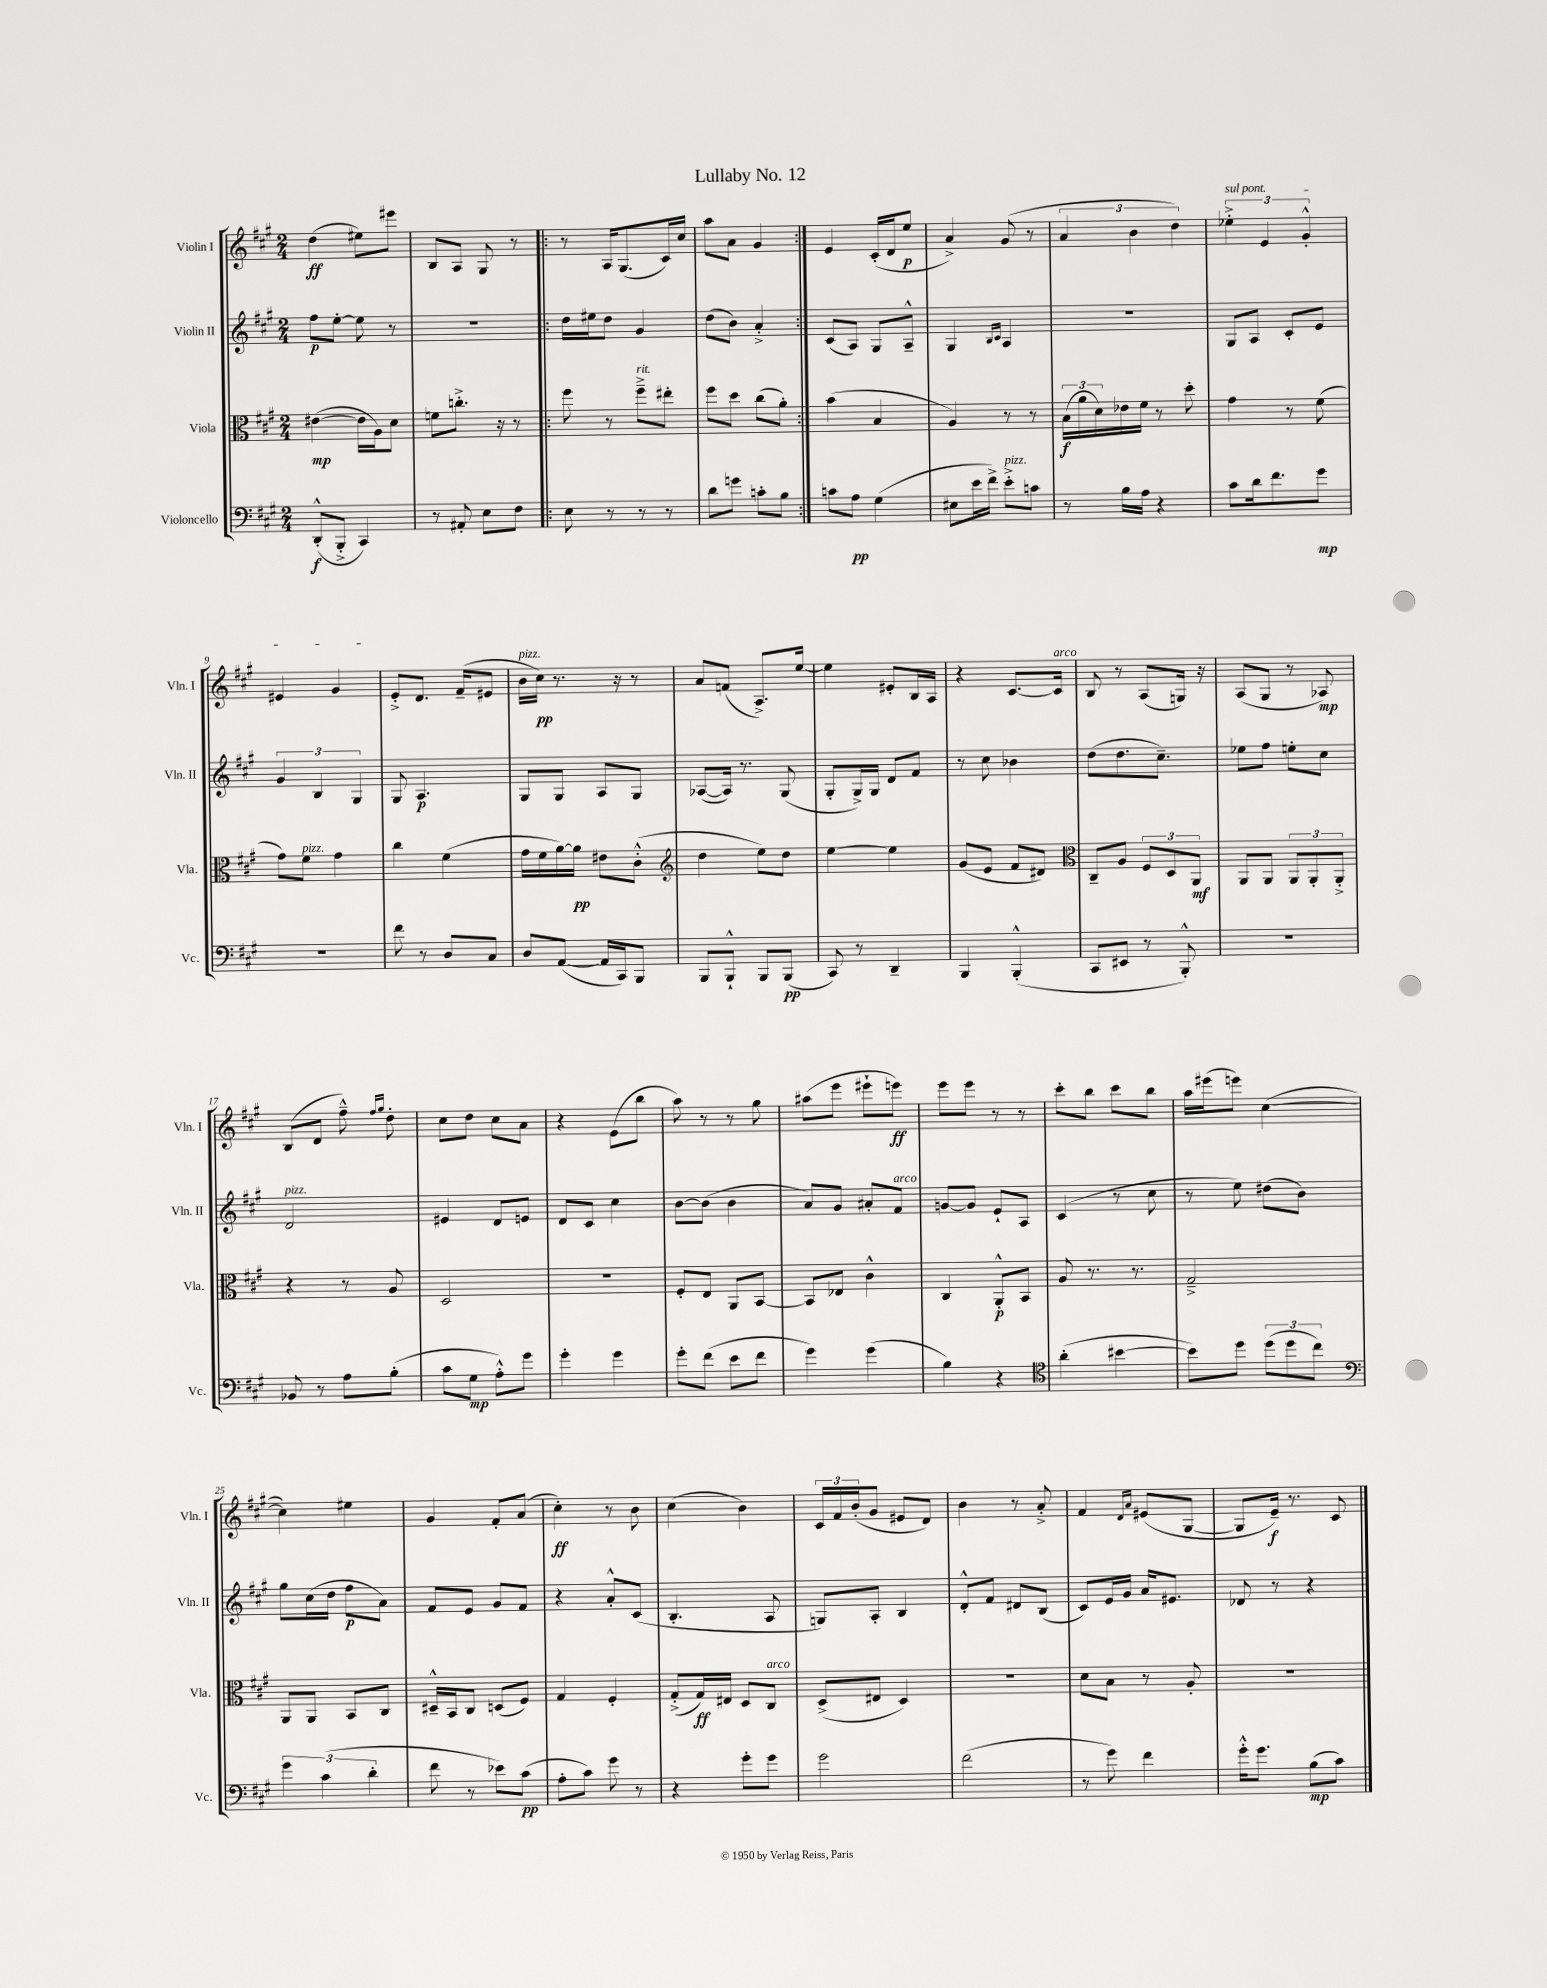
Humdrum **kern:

**kern	**kern	**kern	**kern
*staff4	*staff3	*staff2	*staff1
*clefF4	*clefC3	*clefG2	*clefG2
*k[f#c#g#]	*k[f#c#g#]	*k[f#c#g#]	*k[f#c#g#]
*M2/4	*M2/4	*M2/4	*M2/4
(8DD'^^	([4e#	8ff#	(4dd
8BBB'^	.	[8ee'	.
4CC#)	16e#]	8ee]	8ee#)
.	16A)	.	.
.	8d	8r	8eee#
=	=	=	=
8r	8f	2r	8B
8AA#'	8.cc'^	.	8A
8E	.	.	8G#
.	16r	.	.
8F#	8r	.	8r
=!|:	=!|:	=!|:	=!|:
8E	8ff#	16dd	8r
.	.	16ee#	.
8r	8r	8dd	16A
.	.	.	(8.G#
8r	8ff#~^	4g#	.
8r	8ee#'	.	16c#)
.	.	.	16cc#
=	=	=	=
8d	8ff#	(8dd	8aa
8g	8dd	8b)	8a
8c'	(8cc#	4a'^	4g#
8B	8a')	.	.
=:|!	=:|!	=:|!	=:|!
8c	(4b	(8c#	4e
8A	.	8A)	.
(4G#	4B	8G#	(16c#'
.	.	.	16d
.	.	8A~^^	8ee
=	=	=	=
8E#	4A)	4G#	4a^)
16e	.	.	.
16f#^)	.	.	.
.	.	16qqB	.
.	.	16qqc#	.
8e'^	8r	4A	(8g#
8c	8r	.	8r
=	=	=	=
8r	(24B	2r	6a
.	24a	.	.
.	24d)	.	.
16B	16e-	.	.
.	.	.	6b
16A	16f#	.	.
4r	8r	.	.
.	.	.	6dd)
.	8dd'	.	.
=	=	=	=
8c#	4g#	8G#	6ee-'^
16d	.	8A	.
.	.	.	6e
8.f#	.	.	.
.	8r	8c#'	.
.	.	.	6g#'^^
8g#	(8f#	8e	.
=	=	=	=
2r	8g#)	6g#	4e#
.	8f#	.	.
.	.	6B	.
.	4g#	.	4g#
.	.	6G#	.
=	=	=	=
8f#	4cc#	8G#	8e'^
8r	.	4.A	8.d
8D	(4f#	.	.
.	.	.	(16f#~
8C#	.	.	8e#
=	=	=	=
8D	16g#	8G#	16b
.	16f#	.	16cc#)
([8AA	[16a)	8G#	8.r
.	16a]	.	.
16AA]	8e#	8A	.
16CC#)	.	.	16r
8BBB	(8c#'^^	8G#	8r
=	=	=	=
*	*clefG2	*	*
8BBB	4dd	([8A-	8a
8BBB`^^	.	16A-])	(8f
.	.	8.r	.
8BBB	8ee)	.	8.A^)
(8BBB	8dd	(8G#	.
.	.	.	[16ee
=	=	=	=
8CC#)	[4ee	8G#'	4ee]
8r	.	16G#^)	.
.	.	16G#	.
4DD~	4ee]	8d	8e#'
.	.	8f#	16B
.	.	.	16A
=	=	=	=
4BBB	(8g#	8r	4r
.	8e	8cc#	.
(4BBB'^^	8f#	4b-	[8.c#
.	8d#)	.	.
.	.	.	16c#]
=	=	=	=
*	*clefC3	*	*
8CC#	8C#~	(8dd	8B
8EE#	8A	8.dd	8r
8r	12F#	.	(8A
.	.	8.cc#~)	.
.	12D	.	.
8BBB'^^)	.	.	16G)
.	12AA	.	.
.	.	.	16r
=	=	=	=
2r	8AA	8ee-	(8A
.	8AA	8ff#	8G#
.	12AA	8ee'	8r
.	12AA'	.	.
.	.	8cc#	8A-)
.	12AA'^	.	.
=	=	=	=
8BB-	4r	2d	(8B
8r	.	.	8d
8A	8r	.	8ff#~^^)
.	.	.	16qqff#
.	.	.	16qqgg#
(8B'	8A	.	8dd'
=	=	=	=
8c#	2D	4e#	8cc#
8G#	.	.	8dd
8A'^^)	.	8d	8cc#
8g#	.	8e	8a
=	=	=	=
4g#'	2r	8d	4r
.	.	8c#	.
4g#	.	4cc#	(8e
.	.	.	8bb
=	=	=	=
8g#'	8F#'	[8b	8aa)
(8f#	8E	(8b]	8r
8e	8AA	4b	8r
8f#	[8BB	.	8gg#
=	=	=	=
4g#)	8BB]	8a)	(8aa#
.	8E-	8g#	8eee
(4g#	4c#^^	8a#'	8eee#`
.	.	8f#	8eee)
=	=	=	=
4B)	4C#	[8g	8eee
.	.	8g]	8eee
4r	8AA'^^	8e`	8r
.	8BB	8A	8r
=	=	=	=
*clefC4	*	*	*
(4a'	8A	(4c#	8ccc#'
.	8.r	.	8bb
[4b#	.	8r	8ccc#
.	8.r	.	.
.	.	8cc#	8bb
=	=	=	=
8b#])	2G#~^	8r	16aa
.	.	.	(16eee#
8dd	.	8ee)	8eee)
(12dd	.	(8dd#	([4cc#
12dd	.	.	.
.	.	8b)	.
12cc#)	.	.	.
=	=	=	=
*clefF4	*	*	*
6g#	8AA	8gg#	4cc#])
.	8AA	(16cc#	.
(6c#	.	.	.
.	.	16dd	.
.	8BB	8ff#	4ee#
6d'	.	.	.
.	8C#	8a)	.
=	=	=	=
8f#	16D#~^^	8f#	4g#
.	16BB	.	.
8r	8C#	8e	.
8e-)	(8D	8g#	8f#'
(8c#	8F#)	8f#	(8a
=	=	=	=
8A'	4G#	4r	4cc#')
8c#)	.	.	.
8g#	4F#'	8a'^^	8r
8r	.	(8c#	8b
=	=	=	=
4r	(8G#'^	4.B'	(4cc#
.	16G#)	.	.
.	16E#	.	.
8g#'	8D	.	4b)
8g#	8C#	8A	.
=	=	=	=
2g#	(8D^	8G)	24c#
.	.	.	24f#
.	.	.	(24b'
.	8E#	8A'	8g#
.	4D)	4B	8e#
.	.	.	8d)
=	=	=	=
(2f#	2r	8d'^^	4b
.	.	8f#	.
.	.	8d#	8r
.	.	(8B	8a'^
=	=	=	=
8r	8d	8c#)	4f#
8g#)	8B	16e	.
.	.	16g#	.
.	.	.	16qqd
.	.	.	16qqa
4f#	8r	16a	(8e#
.	.	8.e#	.
.	8A'	.	[8G#
=	=	=	=
16g#'^^	2r	8d-	8G#]
8.g#	.	.	.
.	.	8r	16e~)
.	.	.	8.r
(8B	.	4r	.
8c#)	.	.	8c#
==	==	==	==
*-	*-	*-	*-
